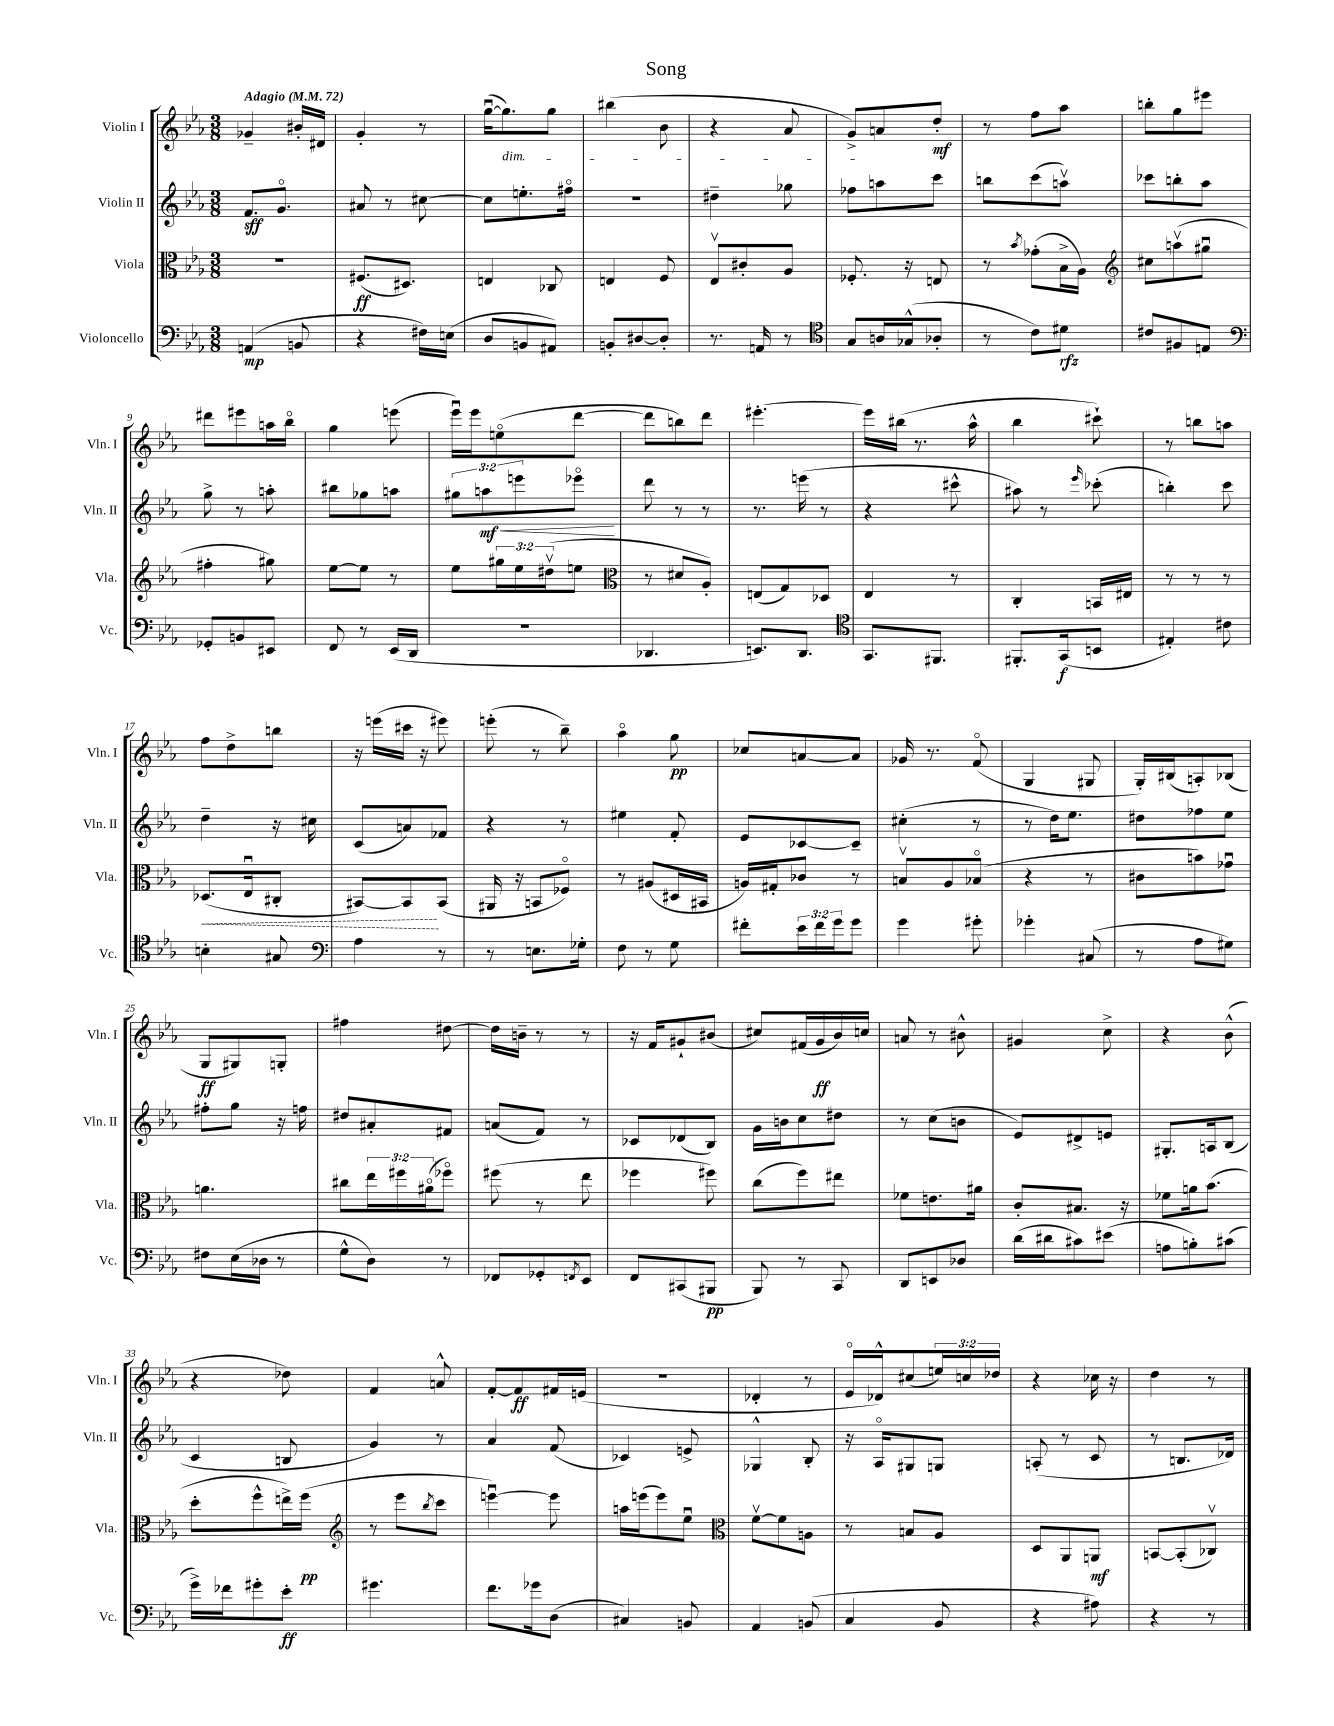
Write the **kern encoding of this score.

**kern	**dynam	**kern	**dynam	**kern	**dynam	**kern	**dynam
*part4	*part4	*part3	*part3	*part2	*part2	*part1	*part1
*staff4	*staff4	*staff3	*staff3	*staff2	*staff2	*staff1	*staff1
*I"Violoncello	*	*I"Viola	*	*I"Violin II	*	*I"Violin I	*
*I'Vc.	*	*I'Vla.	*	*I'Vln. II	*	*I'Vln. I	*
*clefF4	*	*clefC3	*	*clefG2	*	*clefG2	*
*k[b-e-a-]	*	*k[b-e-a-]	*	*k[b-e-a-]	*	*k[b-e-a-]	*
*M3/8	*	*M3/8	*	*M3/8	*	*M3/8	*
*MM72	*	*MM72	*	*MM72	*	*MM72	*
=1	=1	=1	=1	=1	=1	=1	=1
!	!	!	!	!	!	!LO:TX:a:B:t=Adagio	!
(4AAn/	mp	4.r	.	8.f/L	sff	4g-X~/	.
.	.	.	.	8.g/J	.	.	.
8BBn/	.	.	.	.	.	16b#X'/LL	.
.	.	.	.	.	.	16d#X/JJ	.
=2	=2	=2	=2	=2	=2	=2	=2
4r	.	(8.F#X/L	ff	8a#X/	.	4g'/	.
.	.	.	.	8r	.	.	.
.	.	8.D#X/J)	.	.	.	.	.
16F#X\LL)	.	.	.	[8cc#X\	.	8r	.
(16En\JJ	.	.	.	.	.	.	.
=3	=3	=3	=3	=3	=3	=3	=3
8D/L	.	4En/	.	8cc#\L]	.	([16ggu\KL	.
!	!	!	!	!	!	!LO:TX:b:i:t=dim.	!
.	.	.	.	.	.	8.gg\])	.
8BBn/	.	.	.	8.een'\	.	.	.
8AA#X/J)	.	8C-X/	.	.	.	8gg\J	.
.	.	.	.	16ff#X\Jk	.	.	.
=4	=4	=4	=4	=4	=4	=4	=4
8BBn'/L	.	4En/	.	4.r	.	(4bb#X\	.
[8D#X/	.	.	.	.	.	.	.
8D#'/J]	.	8F/	.	.	.	8b-\	.
=5	=5	=5	=5	=5	=5	=5	=5
8.r	.	8E-v/L	.	4dd#X~\	.	4r	.
.	.	8c#X'/	.	.	.	.	.
16AAn/	.	.	.	.	.	.	.
8r	.	8A-/J	.	8gg-X\	.	8a-/	.
=6	=6	=6	=6	=6	=6	=6	=6
*clefC4	*	*	*	*	*	*	*
8G/L	.	8.F-X'/	.	8ff-X\L	.	8g^/L)	.
16An/L	.	.	.	8aan\	.	8an/	.
(16G-X^^/J	.	16r	.	.	.	.	.
8A-X'/J	.	8En/	.	8ccc\J	.	8dd'/J	mf
=7	=7	=7	=7	=7	=7	=7	=7
8r	.	8r	.	8bbn\L	.	8r	.
.	.	8qb-/	.	.	.	.	.
8c\L)	.	(8g-X'\L	.	(8ccc\	.	8ff\L	.
8d#X\J	rfz	16B-^\L	.	8aanv\J)	.	8aa-\J	.
.	.	16A-\JJ)	.	.	.	.	.
=8	=8	=8	=8	=8	=8	=8	=8
*	*	*clefG2	*	*	*	*	*
8c#X/L	.	8cc#X\L	.	8ccc-X\L	.	8bbn'\L	.
8F#X/	.	(8aanv\	.	8bbn'\	.	8gg\	.
8En/J	.	8gg#Xu\J	.	8aa-\J	.	8eee#X\J	.
!!LO:LB:g=z
=9	=9	=9	=9	=9	=9	=9	=9
*clefF4	*	*	*	*	*	*	*
8GG-X'/L	.	4ff#X'\	.	8gg^\	.	8ddd#X\L	.
8BBn/	.	.	.	8r	.	8eee#X\	.
8EE#X/J	.	8gg#X\)	.	8aan'\	.	16aan\L	.
.	.	.	.	.	.	16bb-\JJ	.
=10	=10	=10	=10	=10	=10	=10	=10
8FF/	.	[8ee-\L	.	8bb#X\L	.	4gg\	.
8r	.	8ee-\J]	.	8gg-X\	.	.	.
(16EE-/LL	.	8r	.	8aan\J	.	(8eeen\	.
16DD/JJ	.	.	.	.	.	.	.
=11	=11	=11	=11	=11	=11	=11	=11
4.r	.	8ee-\L	.	12gg#X\L	.	16eee-u\LL)	.
.	.	.	.	.	.	16eee-\J	.
!	!	!	!	!	!LO:HP:b	!	!
.	.	.	.	12aan\	< mf	.	.
.	.	24gg#X\L	.	.	.	(8een\	.
.	.	24ee-\	.	12eeen\	.	.	.
.	.	(24dd#Xv\J	.	.	.	.	.
.	.	8een\J	.	8eee-X\J	.	[8ddd\J	.
.	.	.	.	.	[	.	.
=12	=12	=12	=12	=12	=12	=12	=12
*	*	*clefC3	*	*	*	*	*
4.DD-X/	.	8r	.	8ddd\	.	8ddd\L]	.
.	.	8d#X/L	.	8r	.	8bbn\)	.
.	.	8A-'/J)	.	8r	.	8ddd\J	.
=13	=13	=13	=13	=13	=13	=13	=13
8.EEn/L)	.	(8En/L	.	8.r	.	[4.eee#X'\	.
.	.	8G/)	.	.	.	.	.
8.DD/J	.	.	.	(16eeen\	.	.	.
.	.	8D-X/J	.	8r	.	.	.
=14	=14	=14	=14	=14	=14	=14	=14
*clefC4	*	*	*	*	*	*	*
8.GG/L	.	4E-/	.	4r	.	16eee#\LL]	.
.	.	.	.	.	.	(16bb#X\JJ	.
.	.	.	.	.	.	8.r	.
8.FF#X/J	.	.	.	.	.	.	.
.	.	8r	.	8ccc#X^^\	.	.	.
.	.	.	.	.	.	16aa-^^\	.
=15	=15	=15	=15	=15	=15	=15	=15
8.FF#X'/L	.	4C'/	.	8aa#X\)	.	4bb-\	.
.	.	.	.	8r	.	.	.
(16GG/k	f	.	.	.	.	.	.
.	.	.	.	16qqeee-/	.	.	.
8BBn/J	.	16BBn/LL	.	(8ccc-X'\	.	8ccc#X`\)	.
.	.	16E#X/JJ	.	.	.	.	.
=16	=16	=16	=16	=16	=16	=16	=16
4E#X'/)	.	8r	.	4bbn'\)	.	8r	.
.	.	8r	.	.	.	8bbn\L	.
8c#X\	.	8r	.	8ccc\	.	8aan\J	.
!!LO:LB:g=z
=17	=17	=17	=17	=17	=17	=17	=17
!	!	!	!LO:HP:b	!	!	!	!
4Bn'\	.	(8.D-X/L	<	4dd~\	.	8ff\L	.
.	.	.	.	.	.	8dd^\	.
.	.	16E-u/k	.	.	.	.	.
8G#X/	.	8C#X'/J	.	16r	.	8bbn\J	.
.	.	.	.	16cc#X\	.	.	.
=18	=18	=18	=18	=18	=18	=18	=18
*clefF4	*	*	*	*	*	*	*
4A-\	.	[8BB#X/L)	.	(8c/L	.	16r	.
.	.	.	.	.	.	(16eeen\LL	.
.	.	8BB#/]	.	8an/)	.	16ccc#X\JJ	.
.	.	.	.	.	.	16r	.
8r	.	(8BB#/J	[	8f-X/J	.	8eee#X\)	.
=19	=19	=19	=19	=19	=19	=19	=19
8r	.	16AA#X/	.	4r	.	(8eeen'\	.
.	.	16r	.	.	.	.	.
8.En\L	.	8BBn/L	.	.	.	8r	.
.	.	8F-X/J)	.	8r	.	8bb-~\)	.
16G-X'\Jk	.	.	.	.	.	.	.
=20	=20	=20	=20	=20	=20	=20	=20
8F\	.	8r	.	4ee#X\	.	4aa-\	.
8r	.	(8A#X/L	.	.	.	.	.
8G\	.	16D#X/L	.	8f'/	.	8gg\	pp
.	.	16BB#X/JJ	.	.	.	.	.
=21	=21	=21	=21	=21	=21	=21	=21
8f#X'\L	.	16An/LL)	.	8e-/L	.	8cc-X/L	.
.	.	16G#X'/J	.	.	.	.	.
24e-\L	.	8c-X/J	.	[8c-X/	.	[8an/	.
24f#\	.	.	.	.	.	.	.
24g\J	.	.	.	.	.	.	.
8g\J	.	8r	.	8c-~/J]	.	8a/J]	.
=22	=22	=22	=22	=22	=22	=22	=22
4g\	.	8Bnv/L	.	(4cc#X'\	.	16g-X/	.
.	.	.	.	.	.	8.r	.
.	.	8A-/	.	.	.	.	.
8g#X'\	.	(8B-X/J	.	8r	.	(8f/	.
=23	=23	=23	=23	=23	=23	=23	=23
4g-X'\	.	4r	.	8r	.	4G/	.
.	.	.	.	16dd\KL)	.	.	.
.	.	.	.	8.ee-\J	.	.	.
(8C#X/	.	8r	.	.	.	8G#X/	.
=24	=24	=24	=24	=24	=24	=24	=24
8r	.	8c#X\L	.	8dd#X\L	.	16G'/LL)	.
.	.	.	.	.	.	(16B#X/J	.
8A-\L	.	8bn\)	.	8ff-X\	.	8An'/)	.
8G#X\J)	.	8g-Xu\J	.	8ee-\J	.	(8B-X/J	.
!!LO:LB:g=z
=25	=25	=25	=25	=25	=25	=25	=25
8F#X\L	.	4.an\	.	8ff#X'\L	.	8G/L	ff
(16E-\L	.	.	.	8gg\J	.	8G#X/)	.
16D-X\JJ	.	.	.	.	.	.	.
8r	.	.	.	16r	.	8Gn'/J	.
.	.	.	.	16ffn\	.	.	.
=26	=26	=26	=26	=26	=26	=26	=26
8G^^\L	.	8cc#X\L	.	8dd#X/L	.	4ff#X\	.
8D\J)	.	24ee-\L	.	8a#X'/	.	.	.
.	.	24ff#X\	.	.	.	.	.
.	.	(24a#X\J	.	.	.	.	.
8r	.	8ff-X\J)	.	8f#X/J	.	[8dd#X\	.
=27	=27	=27	=27	=27	=27	=27	=27
8FF-X/L	.	(8ff#X\	.	(8an/L	.	16dd#\LL]	.
.	.	.	.	.	.	16bn~\JJ	.
8GG-X'/	.	8r	.	8f/J)	.	8r	.
8qFFn/	.	.	.	.	.	.	.
8EE-/J	.	8ee-\	.	8r	.	8r	.
=28	=28	=28	=28	=28	=28	=28	=28
8FF/L	.	4ff-X\	.	8c-X/L	.	16r	.
.	.	.	.	.	.	16f/KL	.
(8CC#X/	.	.	.	(8d-X/	.	8g#X`/	.
8BBB#X/J	pp	8ff#X\)	.	8B-/J)	.	(8b#X/J	.
=29	=29	=29	=29	=29	=29	=29	=29
8BBB-/)	.	(8cc\L	.	16g\LL	.	8cc#X/L)	.
.	.	.	.	16bn\J	.	.	.
8r	.	8ff\)	.	8cc\	.	(16f#X/L	.
.	.	.	.	.	.	16g/	ff
8CC/	.	8ee#X\J	.	8dd#X\J	.	16b-/)	.
.	.	.	.	.	.	16ccn/JJ	.
=30	=30	=30	=30	=30	=30	=30	=30
8DD/L	.	8f-X\L	.	8r	.	8an/	.
8EEn/	.	8.en\	.	(8cc\L	.	8r	.
8D-X/J	.	.	.	8bn\J	.	8b#X^^\	.
.	.	16a#X\Jk	.	.	.	.	.
=31	=31	=31	=31	=31	=31	=31	=31
(16d\LL	.	8c'/L	.	8e-/L)	.	4g#X/	.
16d#X\J	.	.	.	.	.	.	.
8c#X\)	.	8.B#X/J	.	8d#X^/	.	.	.
(8e#X\J	.	.	.	8en/J	.	8cc^\	.
.	.	16r	.	.	.	.	.
=32	=32	=32	=32	=32	=32	=32	=32
8An\L	.	8f-X\L	.	8.G#X'/L	.	4r	.
8Bn'\)	.	16an\k	.	.	.	.	.
.	.	(8.b-\J	.	16An/k	.	.	.
(8c#X\J	.	.	.	(8B-/J	.	(8b-^^\	.
!!LO:LB:g=z
=33	=33	=33	=33	=33	=33	=33	=33
16g^\LL)	.	8dd'\L	.	4c/	.	4r	.
16f-X\J	.	.	.	.	.	.	.
8g#X'\	.	8ff^^\	.	.	.	.	.
8e-'\J	ff	16een^\L)	.	8Bn/	.	8dd-X\)	.
.	.	(16ff\JJ	pp	.	.	.	.
=34	=34	=34	=34	=34	=34	=34	=34
*	*	*clefG2	*	*	*	*	*
4.g#X\	.	8r	.	4g/)	.	4f/	.
.	.	8eee-\L	.	.	.	.	.
.	.	8qbb-/	.	.	.	.	.
.	.	8ccc\J	.	8r	.	8an^^/	.
=35	=35	=35	=35	=35	=35	=35	=35
8.f\L	.	[4eeenu\)	.	4a-/	.	[8f'/L	.
.	.	.	.	.	.	8f/]	ff
16g-X\k	.	.	.	.	.	.	.
(8D\J	.	8eee\]	.	(8f/	.	16f#X/L	.
.	.	.	.	.	.	(16en/JJ	.
=36	=36	=36	=36	=36	=36	=36	=36
4C#X/)	.	16aan\LL	.	4c-X/)	.	4.r	.
.	.	(16eeen\J	.	.	.	.	.
.	.	8eee\)	.	.	.	.	.
8BBn/	.	8ee-u\J	.	8en^/	.	.	.
=37	=37	=37	=37	=37	=37	=37	=37
*	*	*clefC3	*	*	*	*	*
4AA-/	.	[8fv\L	.	4G-X^^/	.	4d-X'/	.
.	.	8f\]	.	.	.	.	.
(8BBn/	.	8An\J	.	8B-'/	.	8r	.
=38	=38	=38	=38	=38	=38	=38	=38
4C/	.	8r	.	16r	.	16e-/LL	.
.	.	.	.	16A-/KL	.	16d-X^^/J)	.
.	.	8Bn/L	.	8G#X/	.	(8cc#X/	.
8BB-/	.	8A-/J	.	8Gn/J	.	24een/L)	.
.	.	.	.	.	.	24ccn/	.
.	.	.	.	.	.	24dd-X/JJ	.
=39	=39	=39	=39	=39	=39	=39	=39
4r	.	8D/L	.	(8An'/	.	4r	.
.	.	8AA-/	.	8r	.	.	.
8A#X\)	.	8AAn/J	mf	8c/	.	16cc-X\	.
.	.	.	.	.	.	16r	.
=40	=40	=40	=40	=40	=40	=40	=40
4r	.	[8BBn/L	.	8r	.	4dd\	.
.	.	(8BB'/]	.	8.Bn/L	.	.	.
8r	.	8C-Xv/J)	.	.	.	8r	.
.	.	.	.	16d-X/Jk)	.	.	.
==	==	==	==	==	==	==	==
*-	*-	*-	*-	*-	*-	*-	*-
